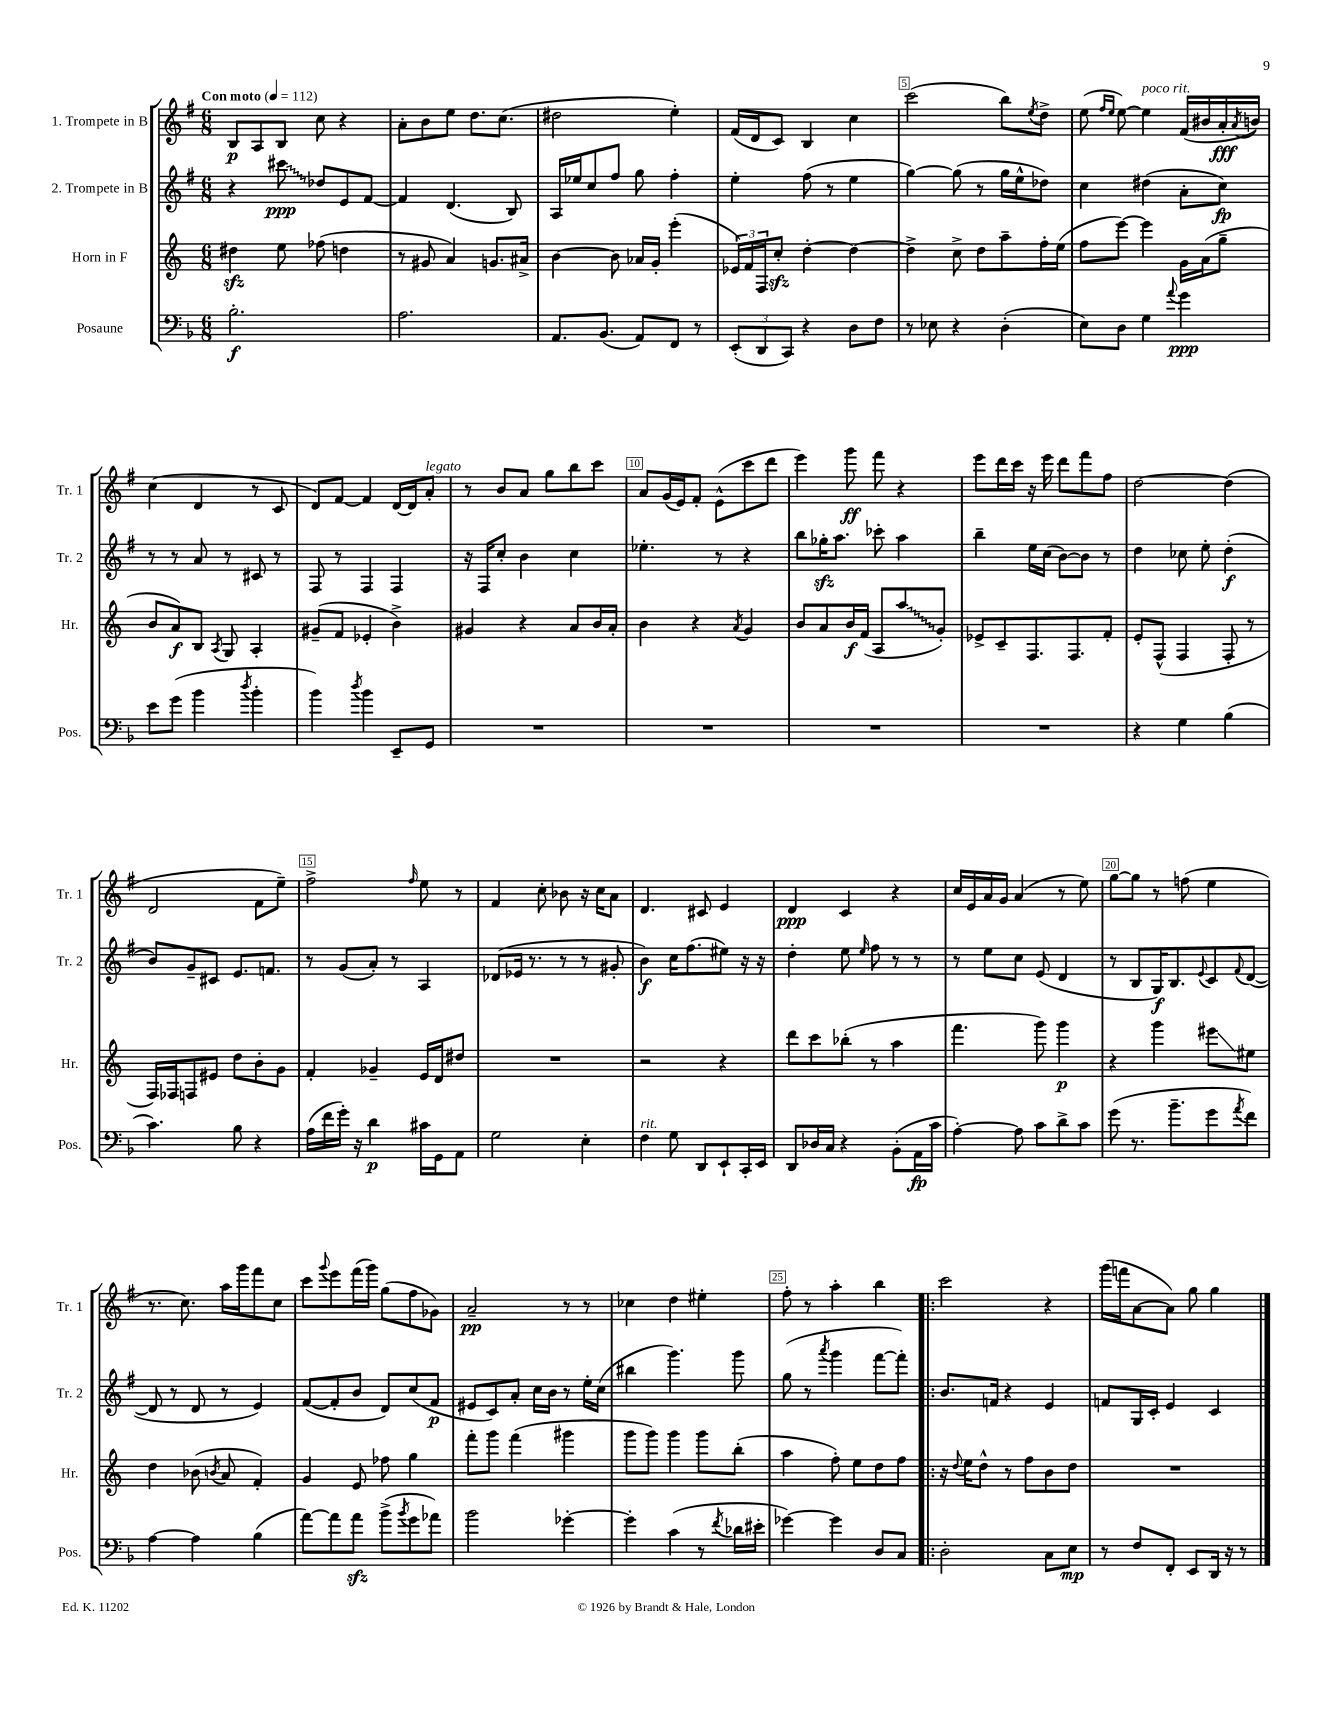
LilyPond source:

<<
\new StaffGroup <<
\new Staff = "s0" \with { instrumentName = "1. Trompete in B" shortInstrumentName = "Tr. 1" } {
    \clef treble \key g \major \numericTimeSignature \time 6/8 \tempo "Con moto" 4 = 112
    b8\p a8 b8 c''8 r4 |
    a'8-. b'8 e''8 d''8. c''8.( |
    dis''2 e''4-.) |
    fis'16( d'16 c'8) b4 c''4 |
    c'''2( b''8) \acciaccatura { e''8 } d''8-> |
    e''8( \grace { fis''16 e''16 } e''8~) e''4^\markup { \italic "poco rit." } fis'16( bis'16 a'16-.\fff \acciaccatura { a'8 } b'16) |
    c''4( d'4 r8 c'8 |
    d'8) fis'8~ fis'4 d'16~ d'16 a'8-.^\markup { \italic "legato" } |
    r8 b'8 a'8 g''8 b''8 c'''8 |
    a'8 g'16( e'16) fis'8-. e'8-^( c'''8 d'''8 |
    e'''4) g'''8\ff fis'''8 r4 |
    e'''8 d'''16 c'''16 r16 e'''16 d'''8 fis'''8 fis''8 |
    d''2~ d''4( |
    d'2 fis'8 e''8--) |
    fis''2-> \grace { fis''16 } e''8 r8 |
    fis'4 c''8-. bes'8 r16 c''16 a'8 |
    d'4. cis'8 e'4 |
    d'4\ppp c'4 r4 |
    c''16 e'16 a'16 g'16 a'4( r8 e''8) |
    g''8~ g''8 r8 f''8( e''4 |
    r8. c''8.) a''16 g'''16 fis'''8 c''8 |
    c'''8 \appoggiatura { g'''8 } e'''8 fis'''16( g'''16) g''8( fis''8 ges'8) |
    a'2--\pp r8 r8 |
    ces''4 d''4 eis''4-. |
    fis''8-. r8 a''4-. b''4 |
    \bar ".|:" c'''2 r4 |
    g'''16( f'''16 a'8~ a'8) g''8 g''4 \bar "|." |
}
\new Staff = "s1" \with { instrumentName = "2. Trompete in B" shortInstrumentName = "Tr. 2" } {
    \clef treble \key g \major \numericTimeSignature \time 6/8
    r4 \once \override Glissando.style = #'zigzag cis'''8\glissando\ppp des''8 e'8 fis'8~ |
    fis'4 d'4.( b8) |
    a16 ees''16 c''8 fis''8 g''8 fis''4-. |
    e''4-. fis''8( r8 e''4 |
    g''4~) g''8( r8 g''16 e''16-^ des''8) |
    c''4 dis''4( a'8-. c''8\fp) |
    r8 r8 a'8 r8 cis'8 r8 |
    fis8 r8 fis4 fis4 |
    r16 fis16 c''8-. b'4 c''4 |
    ees''4.-. r8 r4 |
    b''8 ges''16-.\sfz a''8. ces'''8-. a''4 |
    b''4-- e''16 c''16( b'8~) b'8 r8 |
    d''4 ces''8 e''8-. d''4-.\f( |
    b'8) g'8-- cis'8 e'8. f'8. |
    r8 g'8( a'8-.) r8 a4 |
    des'8( ees'16 r8. r8 r8 gis'8-. |
    b'4\f) c''16 fis''8.( eis''8) r16 r16 |
    d''4-. e''8 \grace { e''16 } fis''8 r8 r8 |
    r8 e''8 c''8 e'8( d'4 |
    r8 b8 g16\f) b8. \appoggiatura { e'8 } c'8 \appoggiatura { fis'8 } d'8~( |
    d'8 r8 d'8 r8 e'4) |
    fis'8~( fis'8-. b'8 d'8) c''8( fis'8\p |
    eis'8 c'8) a'8-. c''16 b'16 r8 e''16-. c''16( |
    bis''4 g'''4.) g'''8 |
    g''8( r8 \acciaccatura { a'''8 } g'''4 fis'''8~ fis'''8-.) |
    \bar ".|:" b'8. f'16 r4 e'4 |
    f'8 g16 c'16-. e'4 c'4 \bar "|." |
}
\new Staff = "s2" \with { instrumentName = "Horn in F" shortInstrumentName = "Hr." } {
    \clef treble \key c \major \numericTimeSignature \time 6/8
    dis''4\sfz e''8 fes''8( d''4 |
    r8 gis'8 a'4) g'8. ais'16-> |
    b'4~ b'8 aes'16 g'16-. e'''4-.( |
    \tuplet 3/2 { ees'16) f'16 f16 } c''8-.\sfz d''4~-. d''4~ |
    d''4-> c''8-> d''8 a''8-- f''16-. e''16( |
    f''8 e'''8~) e'''4 g'16 a'16( g''8-- |
    b'8 a'8\f) b8 \acciaccatura { a8 } g8 a4-. |
    gis'8--( f'8 ees'4-. b'4->) |
    gis'4 r4 a'8 b'16 a'16-. |
    b'4 r4 \acciaccatura { a'8 } g'4 |
    b'8 a'8 b'16\f f'16( a8 \once \override Glissando.style = #'zigzag a''8\glissando g'8-.) |
    ees'8-> c'8-- f8. f8. f'8-. |
    e'8-. f8-^( f4 f8-. r8 |
    f16) fes16 f8 eis'8 d''8 b'8-. g'8 |
    f'4-. ges'4-- e'16 d'16 dis''8 |
    R2. |
    r2 r4 |
    d'''8 c'''8 bes''8-.( r8 a''4 |
    f'''4. g'''8) g'''4\p |
    r4 g'''4 eis'''8\glissando eis''8 |
    d''4 bes'8( \acciaccatura { b'8 } a'8 f'4-.) |
    g'4 e'8 fes''8 g''4 |
    f'''8-. g'''8 f'''4( gis'''4 |
    g'''8 g'''8) g'''4 g'''8 b''8-.( |
    a''4 f''8-.) e''8 d''8 f''8 |
    \bar ".|:" r16 \appoggiatura { d''8 } e''16 d''8-^ r8 f''8 b'8 d''8 |
    R2. \bar "|." |
}
\new Staff = "s3" \with { instrumentName = "Posaune" shortInstrumentName = "Pos." } {
    \clef bass \key f \major \numericTimeSignature \time 6/8
    bes2.-.\f |
    a2. |
    a,8. bes,8.( a,8) f,8 r8 |
    \tuplet 3/2 { e,8-.( d,8 c,8) } r4 d8 f8 |
    r8 ees8 r4 d4-.( |
    e8) d8 g4 \appoggiatura { a'8 } g'4\ppp |
    e'8 g'8( bes'4 \acciaccatura { d''8 } bes'4-. |
    bes'4) \acciaccatura { d''8 } bes'4 e,8-- g,8 |
    R2. |
    R2. |
    R2. |
    R2. |
    r4 g4 bes4( |
    c'4.) bes8 r4 |
    a16( f'16 g'16-.) r16 d'4\p cis'16 g,16 a,8 |
    g2 e4-. |
    f4^\markup { \italic "rit." } g8 d,8 e,8-! c,16-. e,16 |
    d,8 des16 c16 r4 bes,8-.( a,16\fp c'16 |
    a4~-.) a8 c'8 d'8-> c'8 |
    g'8( r8. bes'8.-- g'8 \acciaccatura { a'8 } f'8) |
    a4~ a4 bes4( |
    a'8~) a'8 a'8\sfz bes'8->( \acciaccatura { bes'8 } g'8 aes'8) |
    bes'2 ges'4~-. |
    ges'4-. c'4( r8 \acciaccatura { f'8 } des'16 eis'16-. |
    ges'4~) ges'4 d8 c8 |
    \bar ".|:" d2-. c8 e8\mp |
    r8 f8 f,8-. e,8 d,16 r16 r8 \bar "|." |
}
>>
>>
\layout { \context { \Score \override BarNumber.break-visibility = ##(#f #t #t) barNumberVisibility = #(every-nth-bar-number-visible 5) \override BarNumber.stencil = #(make-stencil-boxer 0.1 0.3 ly:text-interface::print) } }
